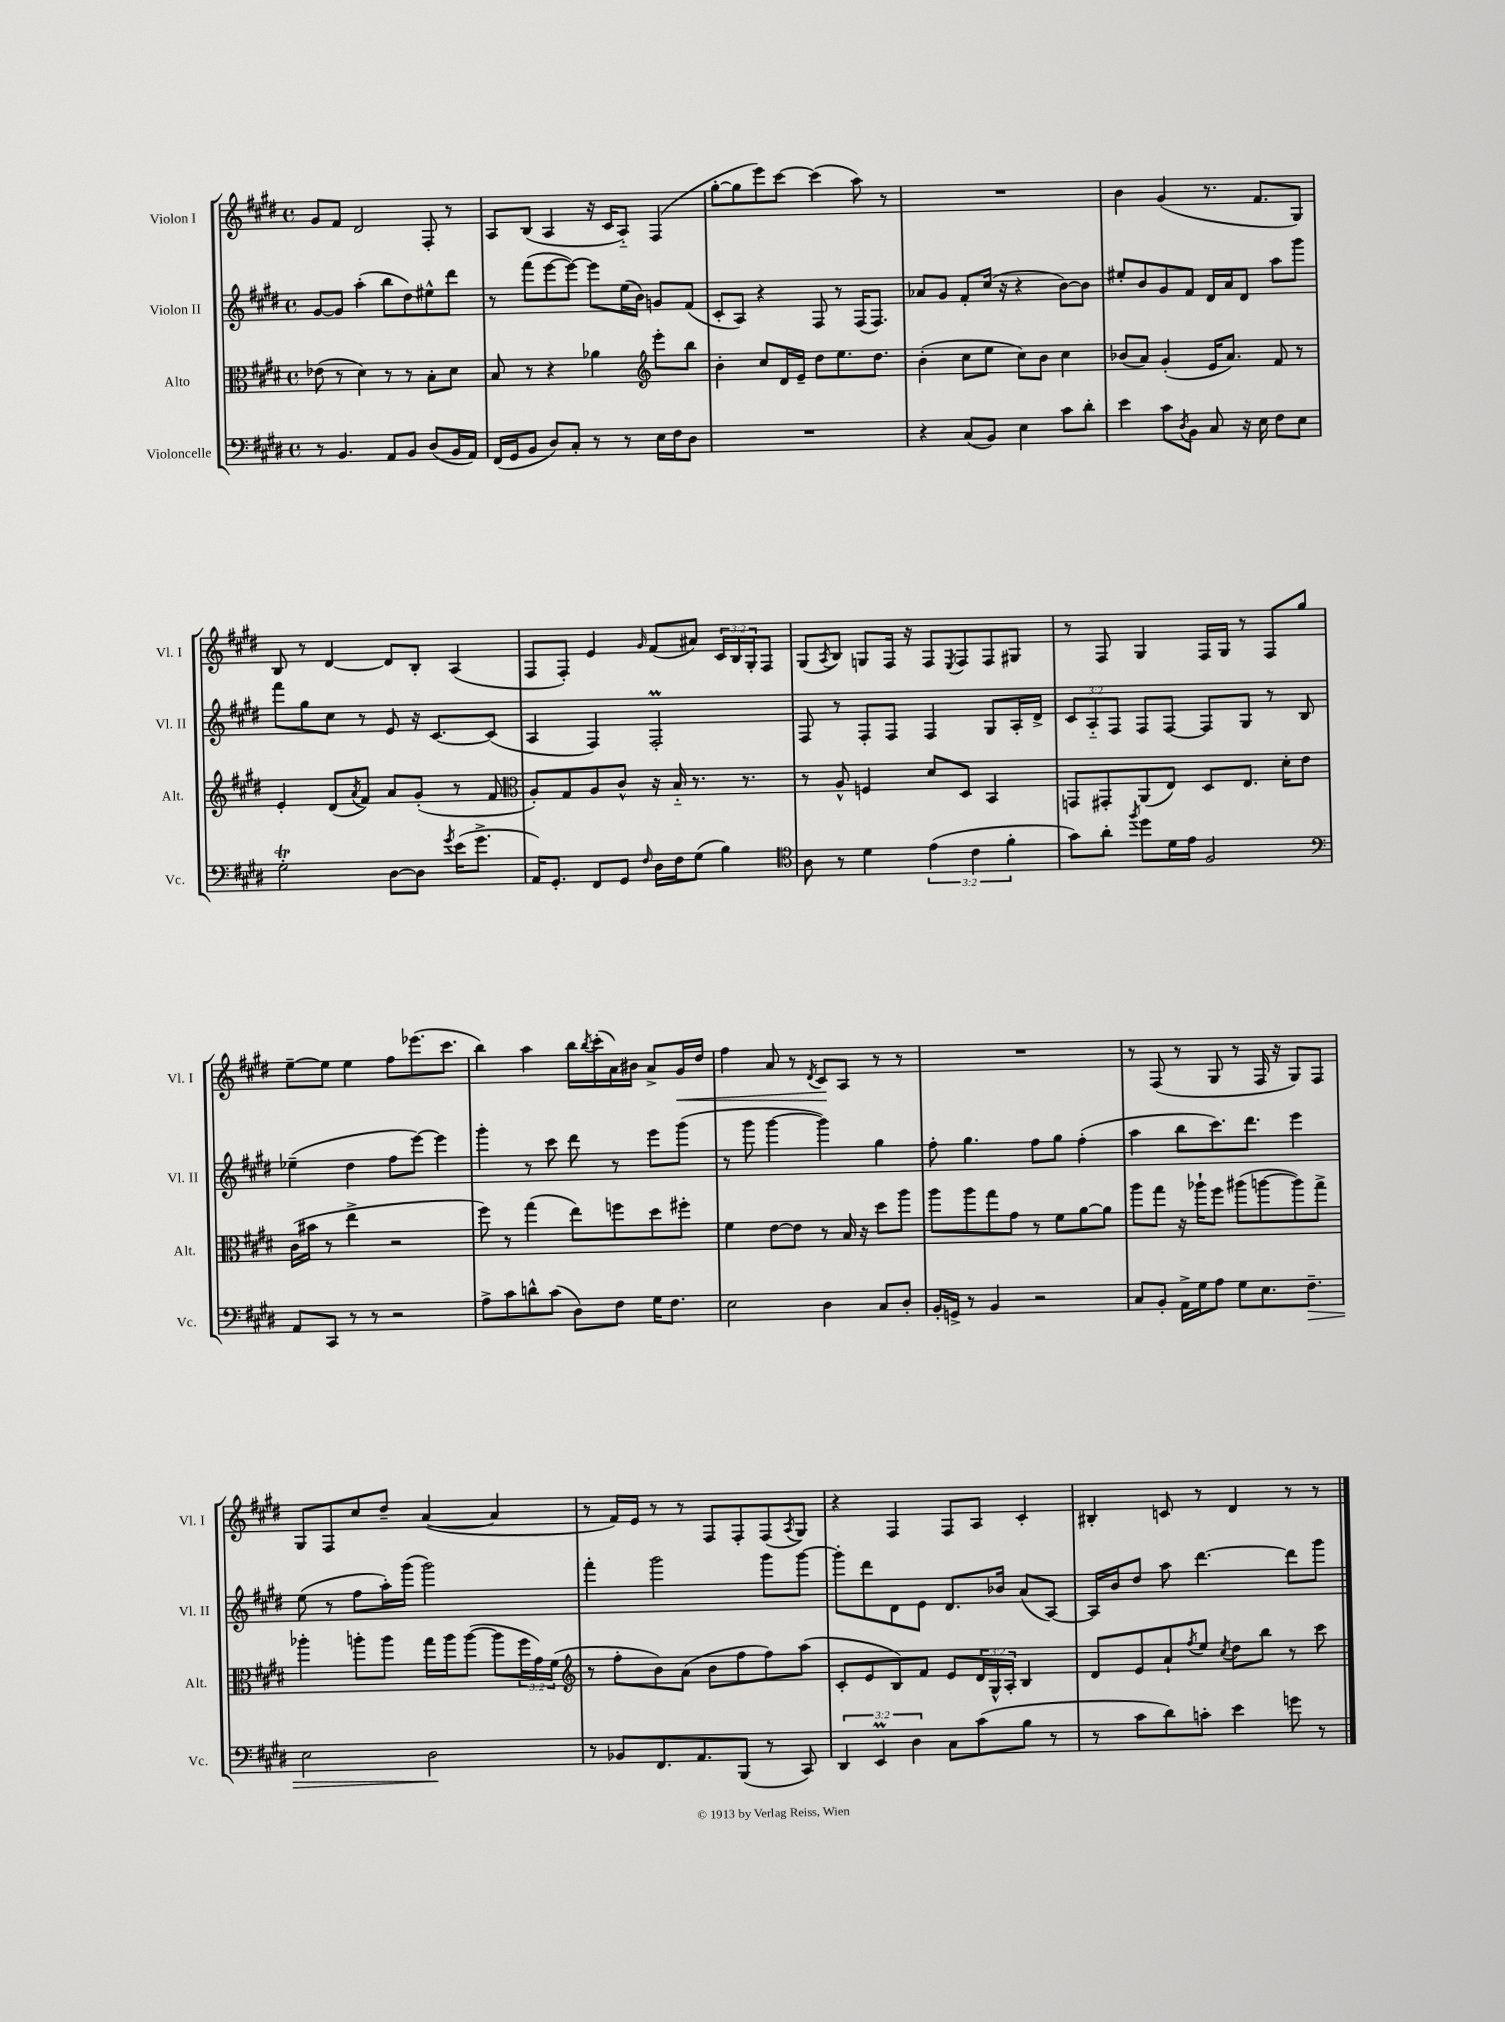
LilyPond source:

<<
\new StaffGroup <<
\new Staff = "s0" \with { instrumentName = "Violon I" shortInstrumentName = "Vl. I" } {
    \clef treble \key e \major \defaultTimeSignature \time 4/4 \override Staff.TupletNumber.text = #tuplet-number::calc-fraction-text
    gis'8 fis'8 dis'2 fis8-. r8 |
    a8 b8( a4 r16 cis'16 a8-_) fis4( |
    gis''8~-. gis''8 e'''8) cis'''8~ cis'''4( a''8) r8 |
    R1 |
    b'4 gis'4( r8. fis'8. gis8) |
    b8 r8 dis'4~ dis'8 b8-. a4( |
    fis8 fis8-.) e'4 \grace { gis'16 } fis'8( ais'8) \tuplet 3/2 { cis'16 b16 gis16-. } fis8 |
    gis8( \acciaccatura { a8 } b8) g8 fis16 r16 fis8 \acciaccatura { e8 } fis8 fis8 gis8 |
    r8 fis8 gis4 fis16 gis16 r8 fis8 gis''8 |
    e''8~-- e''8 e''4 fis''8 ees'''8.( cis'''8. |
    b''4) a''4 b''16 \acciaccatura { b''8 } cis'''16-.( a'16) bis'16 a'8-> gis'16\< dis''16 |
    fis''4 a'8 r8 \acciaccatura { dis'8 } cis'8\! a8 r8 r8 |
    R1 |
    r8 fis8( r8 gis8 r8 fis16 r16 gis8) fis8 |
    gis8 fis8 cis''8 dis''8-- a'4~( a'4 |
    r8 fis'16) e'16 r8 r8 fis8 fis8-. fis8( \acciaccatura { a8 } gis8) |
    r4 fis4 fis8 a8 cis'4-. |
    bis4-. c'8 r8 dis'4 r8 r8 \bar "|." |
}
\new Staff = "s1" \with { instrumentName = "Violon II" shortInstrumentName = "Vl. II" } {
    \clef treble \key e \major \defaultTimeSignature \time 4/4 \override Staff.TupletNumber.text = #tuplet-number::calc-fraction-text
    gis'8~ gis'8 a''4-.( b''8 dis''8) eis''8-^ dis'''8 |
    r8 fis'''8( e'''8~ e'''8~) e'''8 e''16( b'16) g'8 fis'8( |
    cis'8-. a8) r4 fis8 r8 fis16( fis8.) |
    aes'8 gis'8 fis'8-. cis''16( r16 r4 b'8~) b'8 |
    eis''8-. b'8 gis'8 fis'8 dis'16 a'16 dis'8 a''8 gis'''8 |
    fis'''8 gis''8 cis''8 r8 e'8 r16 cis'8.~ cis'8( |
    a4 fis4) fis2-.\prall |
    fis8 r8 fis8-. fis8 fis4 gis8 a16-. dis'16-> |
    \tuplet 3/2 { cis'8 a8-_ fis8 } fis8 fis8~ fis8 gis8 r8 b8 |
    ees''4--( dis''4 fis''8 e'''8~) e'''4 |
    gis'''4-. r8 cis'''8 dis'''8 r8 e'''8 gis'''8( |
    r8 gis'''8 gis'''4~ gis'''4) gis''4 |
    fis''8-. gis''4. fis''8 gis''8 fis''4-.( |
    a''4 b''8 cis'''8.) dis'''8. e'''4 |
    e''8( r8 fis''8 a''16-.) gis'''16( gis'''2) |
    fis'''4-. gis'''2 gis'''8 gis'''8~ |
    gis'''8-. dis'''8 dis'8 e'8 dis'8. bes'16 a'8( a8~) |
    a16 b'16 dis''8 a''8 dis'''4.~ dis'''8 gis'''8 \bar "|." |
}
\new Staff = "s2" \with { instrumentName = "Alto" shortInstrumentName = "Alt." } {
    \clef alto \key e \major \defaultTimeSignature \time 4/4 \override Staff.TupletNumber.text = #tuplet-number::calc-fraction-text
    ees'8( r8 dis'4) r8 r8 b8-. dis'8 |
    b8 r8 r4 aes'4 \clef treble e'''8-. b''8 |
    b'4-. cis''8 dis'16 e'16-- dis''8 e''8. dis''8. |
    b'4-.( cis''8 e''8 cis''8) b'8 cis''4 |
    bes'8( a'8) gis'4-.( e'16 a'8.) fis'8 r8 |
    e'4-. dis'8( \acciaccatura { a'8 } fis'8) a'8 gis'8-.( r8 fis'8 |
    \clef alto a8-.) gis8 a8 cis'8-^ r16 b16-_ r8. r8. |
    r8 a8-^ f4 dis'8 dis8 b,4 |
    g,8 gis,8-. a,8( e8) dis8 e8. dis'16-. e'8 |
    cis'16( bis'16 r8 e''4-> r2 |
    fis''8) r8 gis''4( e''8) f''8 dis''8 fis''8-. |
    fis'4 e'8~ e'8 r8 b16 r16 dis''8 a''8 |
    a''8 a''8 gis''8 gis'8 r8 fis'8 a'8~ a'8 |
    a''8 gis''8 r16 aes''16-! fis''8 ais''8( a''8~ a''8) gis''8-> |
    aes''4-. a''8-. a''8 gis''16 a''16 a''8~( a''8 \tuplet 3/2 { fis''16 gis'16) fis'16( } |
    \clef treble r8 fis''8-. b'8) a'8( b'8 fis''8 fis''8) a''8( |
    cis'8-. e'8 b8) fis'8 e'8 \tuplet 3/2 { dis'16 gis16-^ a16-. } b4 |
    dis'8 e'8 a'8-! \acciaccatura { fis''8 } e''8 \acciaccatura { cis''8 } dis''8 b''8 r8 cis'''8 \bar "|." |
}
\new Staff = "s3" \with { instrumentName = "Violoncelle" shortInstrumentName = "Vc." } {
    \clef bass \key e \major \defaultTimeSignature \time 4/4 \override Staff.TupletNumber.text = #tuplet-number::calc-fraction-text
    r8 b,4. a,8 b,8 dis8( b,16 a,16) |
    fis,16( gis,16 b,8 dis8) cis8-. r8 r8 e16 fis16 dis8 |
    R1 |
    r4 cis8( b,8) e4 cis'8 dis'8-. |
    e'4 cis'8 \acciaccatura { dis8 } b,8 cis8 r16 e16 fis8 e8 |
    gis2-.\trill dis8~ dis8 \acciaccatura { gis'8 } e'16( gis'8.-> |
    a,16) gis,8.-. fis,8 gis,8 \grace { fis16 } dis16 fis16 gis8( b4) |
    \clef tenor a8 r8 dis'4 \tuplet 3/2 { e'4( cis'4 fis'4-. } |
    gis'8) a'8-. \acciaccatura { fis''8 } dis''8 dis'16 e'16 fis2 |
    \clef bass a,8 cis,8 r8 r8 r2 |
    a8-> cis'8 d'8-^ cis'8( dis8) fis8 gis16 fis8. |
    e2 dis4 cis8 dis8-. |
    b,16-. g,16-> r8 b,4 r2 |
    cis8 b,8-. a,16-> gis16 a8 gis8 e8. fis8.--\> |
    e2 dis2\! |
    r8 bes,8 fis,8. a,8. b,,8( r8 cis,8) |
    \tuplet 3/2 { dis,4 e,4\prall dis4 } cis8 cis'8( b8 r8 |
    r8 cis'8 dis'8) c'8-. e'4 g'8 r8 \bar "|." |
}
>>
>>
\layout { \context { \Score \remove "Bar_number_engraver" } }
